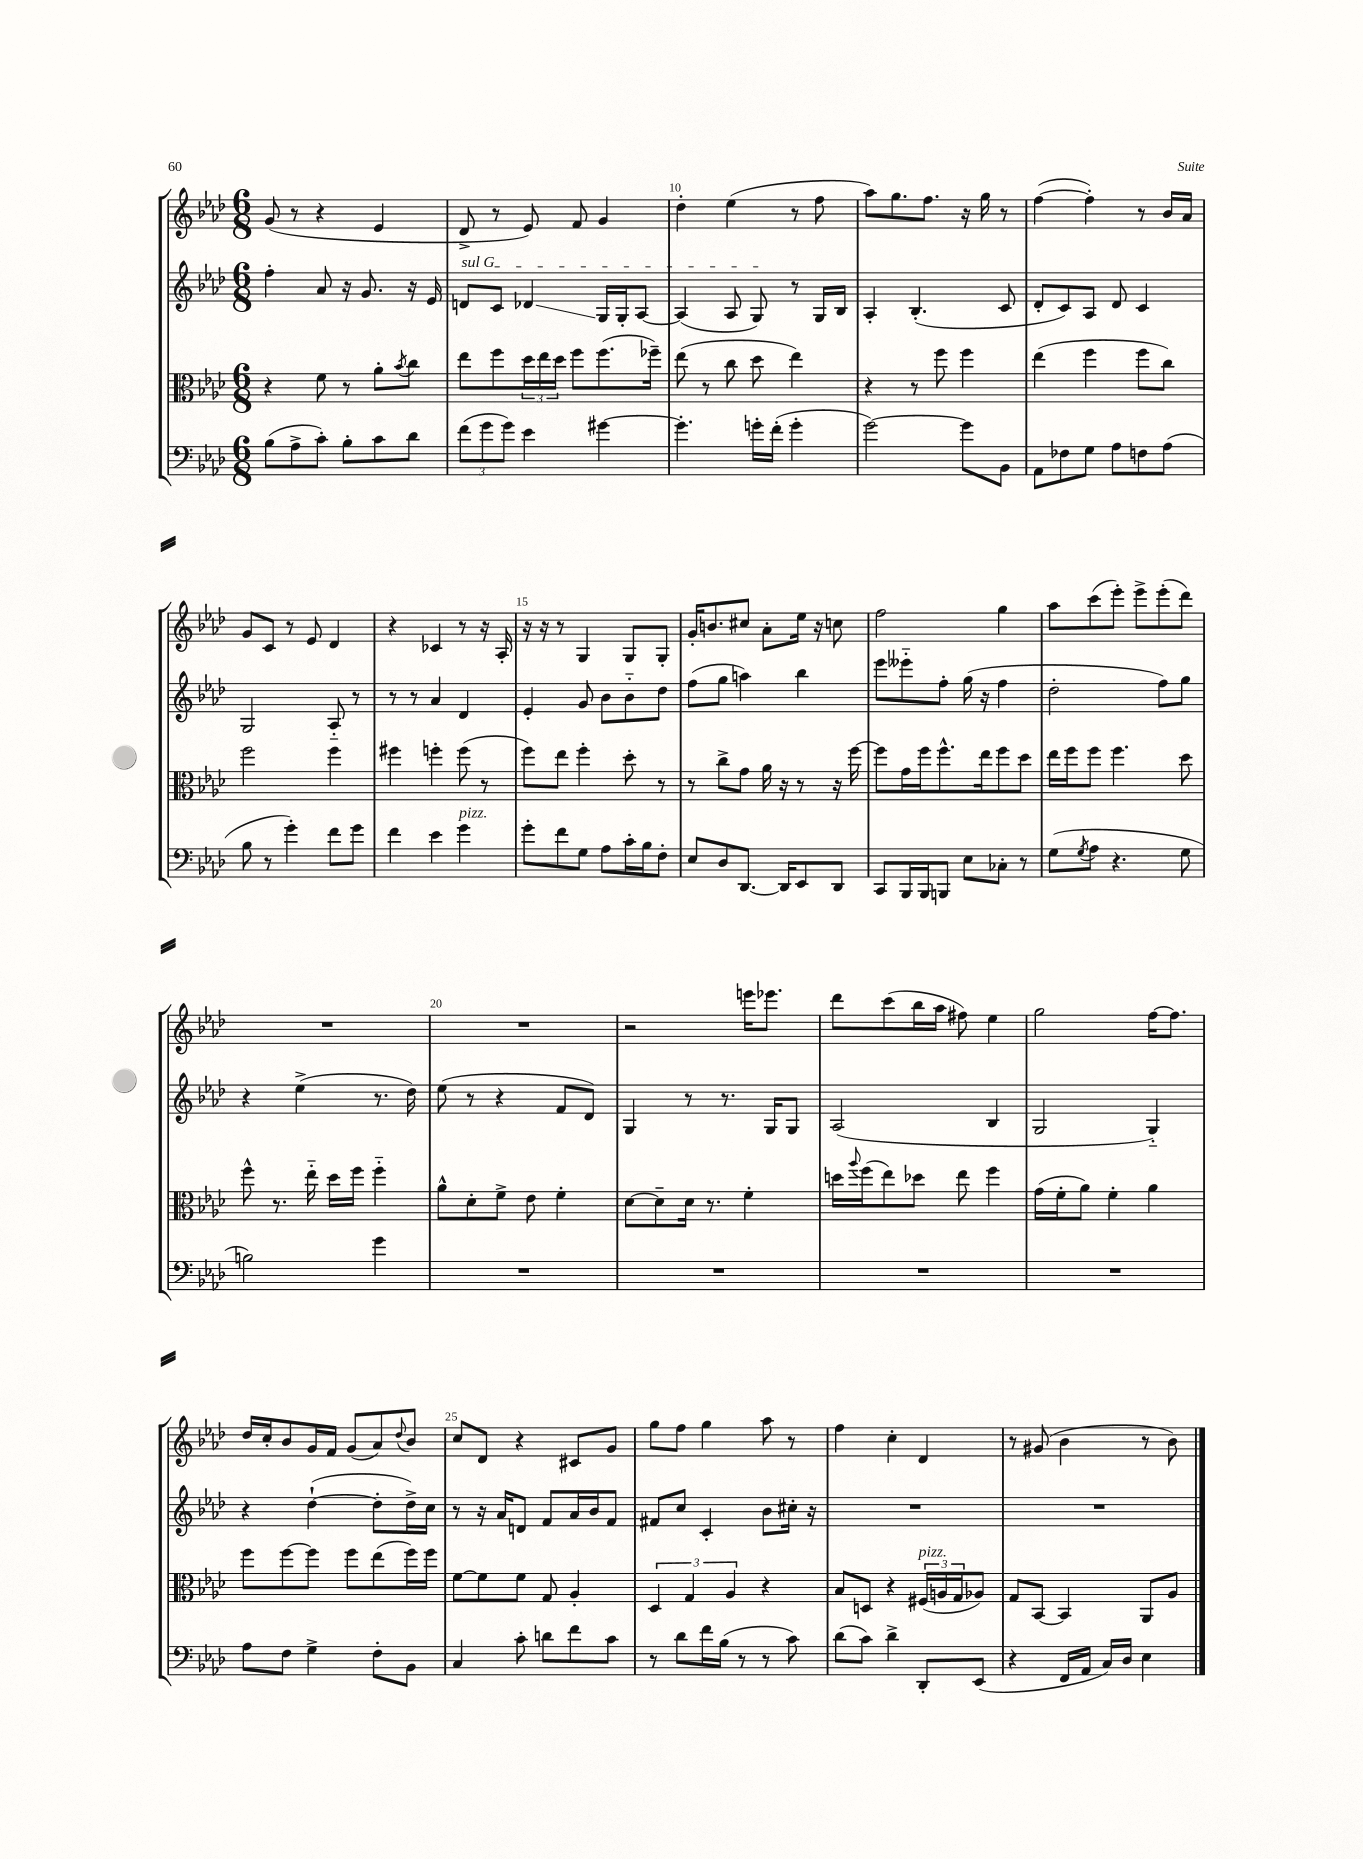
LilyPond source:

<<
\new StaffGroup <<
\new Staff = "s0" {
    \clef treble \key aes \major \numericTimeSignature \time 6/8
    g'8( r8 r4 ees'4 |
    des'8-> r8 ees'8) f'8 g'4 |
    des''4-. ees''4( r8 f''8 |
    aes''8) g''8. f''8. r16 g''16 r8 |
    f''4~( f''4-.) r8 bes'16 aes'16 |
    g'8 c'8 r8 ees'8 des'4 |
    r4 ces'4 r8 r16 aes16-. |
    r16 r16 r8 g4 g8 g8-. |
    g'16-. b'8. cis''8 aes'8-. ees''16 r16 c''8 |
    f''2 g''4 |
    aes''8 c'''8( ees'''8-.) ees'''8-> ees'''8-.( des'''8) |
    R2. |
    R2. |
    r2 e'''16 ees'''8. |
    des'''8 c'''8( bes''16 aes''16 fis''8) ees''4 |
    g''2 f''16~ f''8. |
    des''16 c''16-. bes'8 g'16 f'16 g'8( aes'8) \appoggiatura { des''8 } bes'8 |
    c''8 des'8 r4 cis'8 g'8 |
    g''8 f''8 g''4 aes''8 r8 |
    f''4 c''4-. des'4 |
    r8 gis'8( bes'4 r8 bes'8) \bar "|." |
}
\new Staff = "s1" {
    \clef treble \key aes \major \numericTimeSignature \time 6/8
    f''4-. aes'8 r16 g'8. r16 ees'16 |
    \once \override TextSpanner.bound-details.left.text = \markup { \italic "sul G" } d'8\startTextSpan c'8 des'4\glissando g16 g16-. aes8~ |
    aes4( aes8 g8\stopTextSpan) r8 g16 bes16 |
    aes4-. bes4.-.( c'8 |
    des'8-. c'8) aes8 des'8 c'4 |
    g2 aes8-_ r8 |
    r8 r8 aes'4 des'4 |
    ees'4-. g'8 bes'8 bes'8-_ des''8 |
    f''8( g''8 a''4) bes''4 |
    ees'''8 eeses'''8-_ f''8-. g''16( r16 f''4 |
    des''2-. f''8) g''8 |
    r4 ees''4->( r8. des''16) |
    ees''8( r8 r4 f'8 des'8) |
    g4 r8 r8. g16 g8 |
    aes2( bes4 |
    g2 g4-_) |
    r4 des''4~-!( des''8-. des''16->) c''16 |
    r8 r16 aes'16 d'8 f'8 aes'16 bes'16 f'8 |
    fis'8 c''8 c'4-. bes'8 cis''16-. r16 |
    R2. |
    R2. \bar "|." |
}
\new Staff = "s2" {
    \clef alto \key aes \major \numericTimeSignature \time 6/8
    r4 f'8 r8 aes'8-. \acciaccatura { bes'8 } c''8 |
    ees''8 f''8 \tuplet 3/2 { des''16 ees''16 des''16 } f''8 f''8.( fes''16--) |
    ees''8( r8 c''8 des''8 ees''4) |
    r4 r8 f''8 f''4 |
    ees''4( f''4 f''8 c''8) |
    f''2 f''4 |
    fis''4 f''4-. f''8( r8 |
    f''8) ees''8 f''4-. des''8-. r8 |
    r8 c''8-> g'8 aes'16 r16 r8 r16 f''16~ |
    f''8 g'16 f''16 f''8.-^ ees''16 f''8 des''8 |
    ees''16 f''16 f''8 f''4. des''8 |
    f''8-^ r8. ees''16-_ des''16 f''16 f''4-_ |
    aes'8-^ des'8-. f'8-> ees'8 f'4-. |
    des'8~ des'8-- des'16 r8. f'4-. |
    d''16 \appoggiatura { aes''8 } f''16( ees''8) des''8 ees''8 f''4 |
    g'16( f'16-. aes'8) f'4-. aes'4 |
    f''8 f''8~ f''8 f''8 ees''8( f''16) f''16 |
    f'8~ f'8 f'8 g8 aes4-. |
    \tuplet 3/2 { des4 g4 aes4 } r4 |
    bes8 d8 r4 \tuplet 3/2 { fis16^\markup { \italic "pizz." }( a16 g16 } aes8) |
    g8 bes,8~ bes,4 aes,8 aes8 \bar "|." |
}
\new Staff = "s3" {
    \clef bass \key aes \major \numericTimeSignature \time 6/8
    bes8( aes8-> c'8-.) bes8-. c'8 des'8 |
    \tuplet 3/2 { f'8( g'8 g'8) } ees'4 gis'4~ |
    gis'4.-. g'16-. f'16-.( g'4-. |
    g'2~) g'8 bes,8 |
    aes,8 fes8 g8 aes8 f8 aes8( |
    bes8 r8 g'4-.) f'8 g'8 |
    f'4 ees'4 g'4^\markup { \italic "pizz." } |
    g'8-. f'8 g8 aes8 c'16-. bes16 f8-. |
    ees8 des8 des,8.~ des,16 ees,8 des,8 |
    c,8 bes,,16 bes,,16 b,,8 ees8 ces8-. r8 |
    g8( \acciaccatura { g8 } aes8 r4. g8 |
    b2) g'4 |
    R2. |
    R2. |
    R2. |
    R2. |
    aes8 f8 g4-> f8-. bes,8 |
    c4 c'8-. d'8 f'8 c'8 |
    r8 des'8 f'16 bes16( r8 r8 c'8) |
    des'8( c'8) des'4-> des,8-. ees,8( |
    r4 f,16 aes,16 c16) des16 ees4 \bar "|." |
}
>>
>>
\layout { \context { \Score currentBarNumber = #8 \override BarNumber.break-visibility = ##(#f #t #t) barNumberVisibility = #(every-nth-bar-number-visible 5) } }
